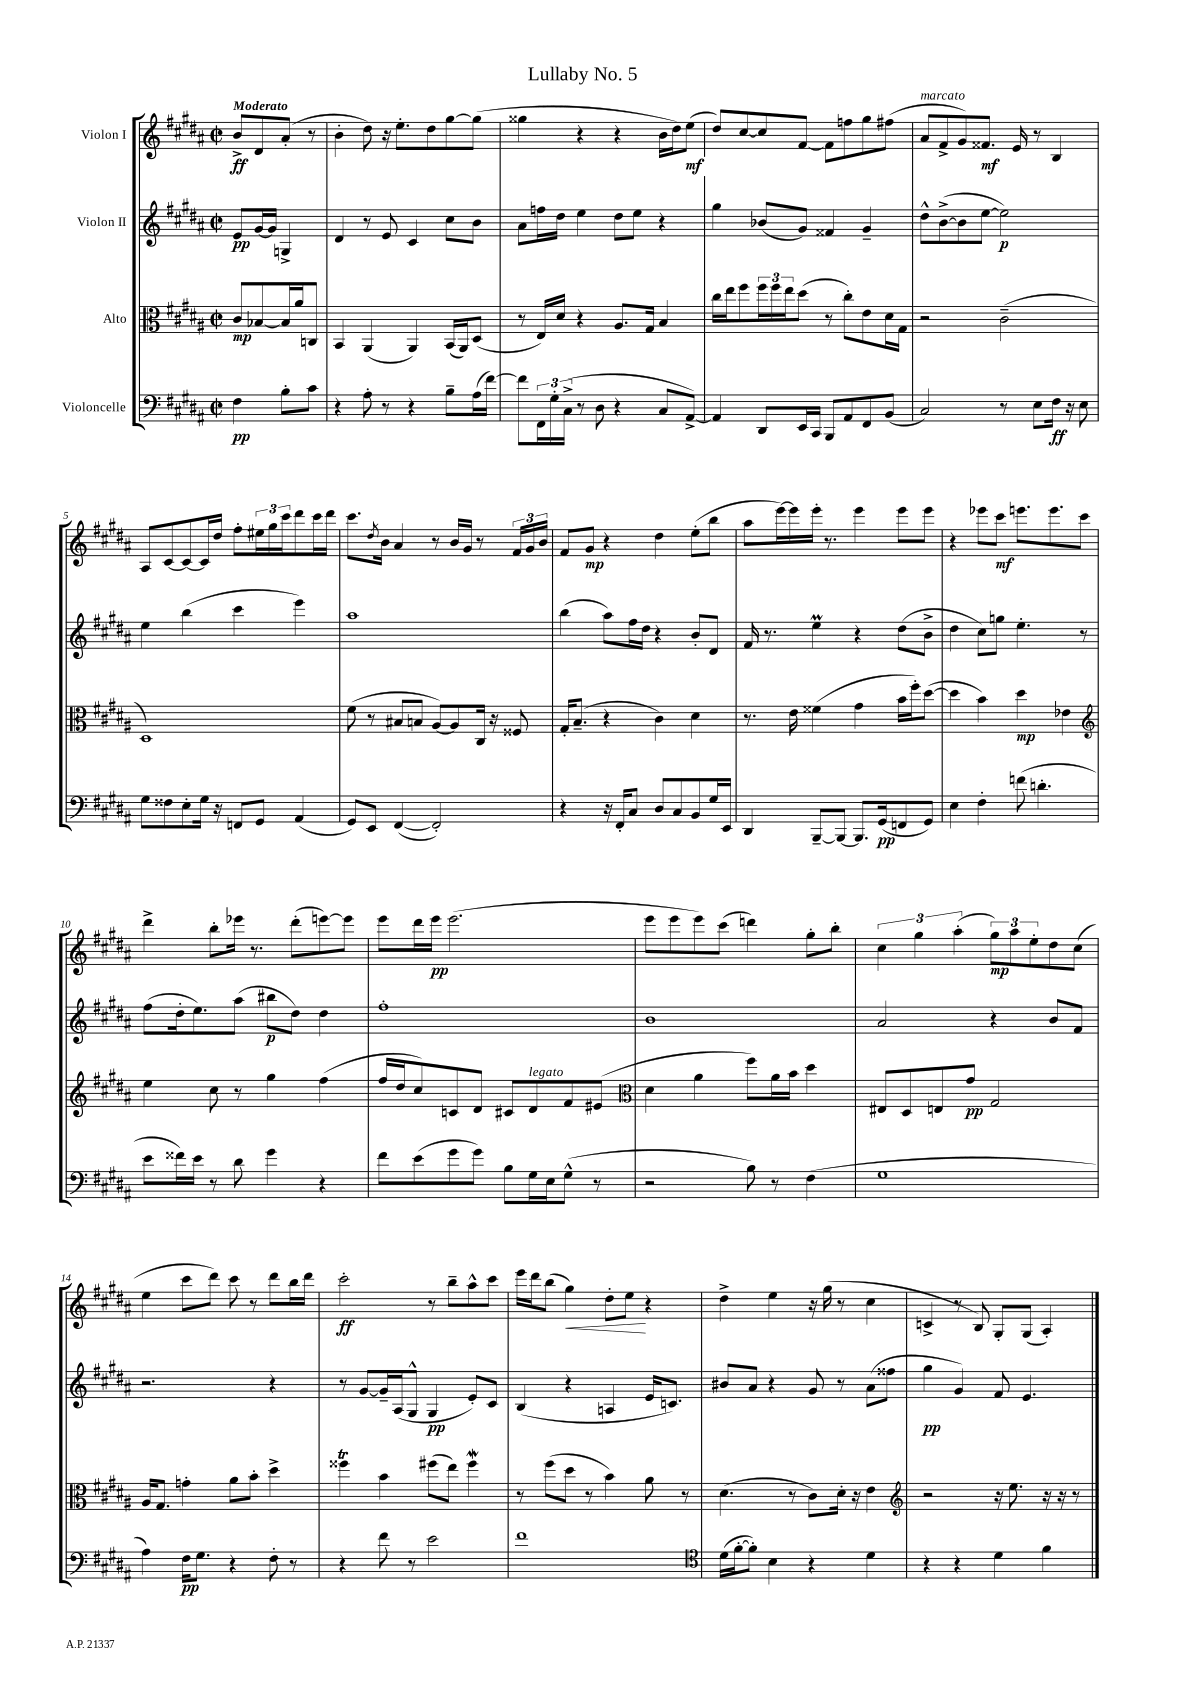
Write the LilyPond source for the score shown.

\header { title = "Lullaby No. 5" }
<<
\new StaffGroup <<
\new Staff = "s0" \with { instrumentName = "Violon I" } {
    \clef treble \key b \major \defaultTimeSignature \time 2/2 \partial 2 \tempo "Moderato"
    b'8->\ff dis'8 ais'8-.( r8 |
    b'4-. dis''8) r16 e''8.-. dis''8 gis''8~ gis''8( |
    gisis''4 r4 r4 b'16 dis''16) e''8\mf( |
    dis''8) cis''8~ cis''8 fis'8~ fis'8 f''8 gis''8 fis''8( |
    ais'8^\markup { \italic "marcato" } fis'8-> gis'8) fisis'8.\mf e'16 r8 b4 |
    ais8 cis'8~ cis'8~ cis'16 dis''16 fis''8-. \tuplet 3/2 { eis''16 gis''16 cis'''16 } dis'''8 cis'''16 dis'''16 |
    cis'''8. \acciaccatura { dis''8 } b'16 ais'4 r8 b'16 gis'16 r8 \tuplet 3/2 { fis'16 gis'16 b'16 } |
    fis'8 gis'8\mp r4 dis''4 e''8-.( b''8 |
    ais''8 e'''16~) e'''16 e'''16-. r8. e'''4 e'''8 e'''8 |
    r4 ees'''8 cis'''8\mf e'''8. e'''8. cis'''8 |
    dis'''4-> b''8-. ees'''16 r8. dis'''8-.( e'''8~) e'''8 |
    e'''8 dis'''16 e'''16\pp e'''2.( |
    e'''8 e'''8 e'''8) cis'''8( d'''4) gis''8-. b''8-. |
    \tuplet 3/2 { cis''4 gis''4 ais''4-.( } \tuplet 3/2 { gis''8\mp) ais''8 e''8-. } dis''8 cis''8( |
    e''4 cis'''8 dis'''8) cis'''8 r8 dis'''8 b''16 dis'''16 |
    cis'''2-.\ff r8 b''8-- ais''8-^ cis'''8 |
    e'''16 dis'''16 b''8( gis''4\<) dis''8-. e''8\! r4 |
    dis''4-> e''4 r16 gis''16( r8 cis''4 |
    c'4-> r8 b8) gis8-. gis8( ais4-.) \bar "|." |
}
\new Staff = "s1" \with { instrumentName = "Violon II" } {
    \clef treble \key b \major \defaultTimeSignature \time 2/2 \partial 2
    e'8\pp gis'16~ gis'16 g4-> |
    dis'4 r8 e'8 cis'4 cis''8 b'8 |
    ais'8 f''16 dis''16 e''4 dis''8 e''8 r4 |
    gis''4 bes'8( gis'8) fisis'4 gis'4-- |
    dis''8-^ b'8~->( b'8 e''8~ e''2\p) |
    e''4 b''4( cis'''4 e'''4) |
    ais''1 |
    b''4( ais''8) fis''16 dis''16 r4 b'8-. dis'8 |
    fis'16 r8. e''4\prall r4 dis''8( b'8-> |
    dis''4 cis''8) g''8 e''4.-. r8 |
    fis''8( dis''16-. e''8.) ais''8( bis''8\p dis''8) dis''4 |
    fis''1-. |
    b'1 |
    ais'2 r4 b'8 fis'8 |
    r2. r4 |
    r8 gis'8~ gis'16-- ais16( gis8-^ gis4\pp e'8-.) cis'8 |
    b4( r4 a4 e'16 c'8.) |
    bis'8 ais'8 r4 gis'8 r8 ais'8( fisis''8 |
    gis''4\pp gis'4) fis'8 e'4. \bar "|." |
}
\new Staff = "s2" \with { instrumentName = "Alto" } {
    \clef alto \key b \major \defaultTimeSignature \time 2/2 \partial 2
    cis'8\mp bes8~ bes16 ais'16 c8 |
    b,4 ais,4( ais,4) b,16( ais,16) dis8( |
    r8 e16) dis'16 r4 ais8. gis16 b4 |
    cis''16 e''16 fis''8 \tuplet 3/2 { fis''16 fis''16 e''16 } dis''8( r8 cis''8-.) e'8 dis'16 gis16 |
    r2 cis'2--( |
    dis1) |
    fis'8( r8 bis8 b8 ais8~) ais8 cis16 r16 fisis8 |
    gis16-. b8.--( r4 cis'4) dis'4 |
    r8. e'16 fisis'4( gis'4 b'16 fis''16-.) dis''8~( |
    dis''4 b'4) dis''4\mp ees'4 |
    \clef treble e''4 cis''8 r8 gis''4 fis''4( |
    fis''16 dis''16 cis''8) c'8 dis'8 cis'8 dis'8^\markup { \italic "legato" } fis'8 eis'8( |
    \clef alto dis'4 ais'4 fis''8) ais'16 b'16 dis''4 |
    eis8 dis8 e8 gis'8\pp gis2 |
    ais16 gis8. g'4-. ais'8 b'8-. dis''4-> |
    fisis''4\trill b'4 fis''8( e''8) fis''4\mordent |
    r8 fis''8( dis''8 r8 b'4) ais'8 r8 |
    dis'4.( r8 cis'8) dis'16-. r16 e'4 |
    \clef treble r2 r16 e''8. r16 r16 r8 \bar "|." |
}
\new Staff = "s3" \with { instrumentName = "Violoncelle" } {
    \clef bass \key b \major \defaultTimeSignature \time 2/2 \partial 2
    fis4\pp b8-. cis'8 |
    r4 ais8-. r8 r4 b8-- ais16( fis'16~) |
    fis'8 \tuplet 3/2 { fis,16 gis16-. cis16->( } r8 dis8 r4 cis8 ais,8~->) |
    ais,4 dis,8 e,16 cis,16 b,,8 ais,8 fis,8 b,8( |
    cis2) r8 e8 fis16\ff r16 e8 |
    gis8 fisis8 e8-. gis16 r16 f,8 gis,8 ais,4( |
    gis,8) e,8 fis,4~( fis,2-.) |
    r4 r16 fis,16-. cis8 dis8 cis8 b,8 gis16 e,16 |
    dis,4 b,,8~-- b,,8~ b,,8. gis,16\pp( f,8 gis,8) |
    e4 fis4-. f'8( d'4.-. |
    e'8 fisis'16) e'16 r8 dis'8 gis'4 r4 |
    fis'8 e'8( gis'8 gis'8) b8 gis16 e16 gis8-^( r8 |
    r2 b8) r8 fis4( |
    gis1 |
    ais4) fis16\pp gis8. r4 fis8-. r8 |
    r4 fis'8 r8 e'2 |
    fis'1 |
    \clef tenor dis'16( fis'16~-. fis'8-.) b4 r4 dis'4 |
    r4 r4 dis'4 fis'4 \bar "|." |
}
>>
>>
